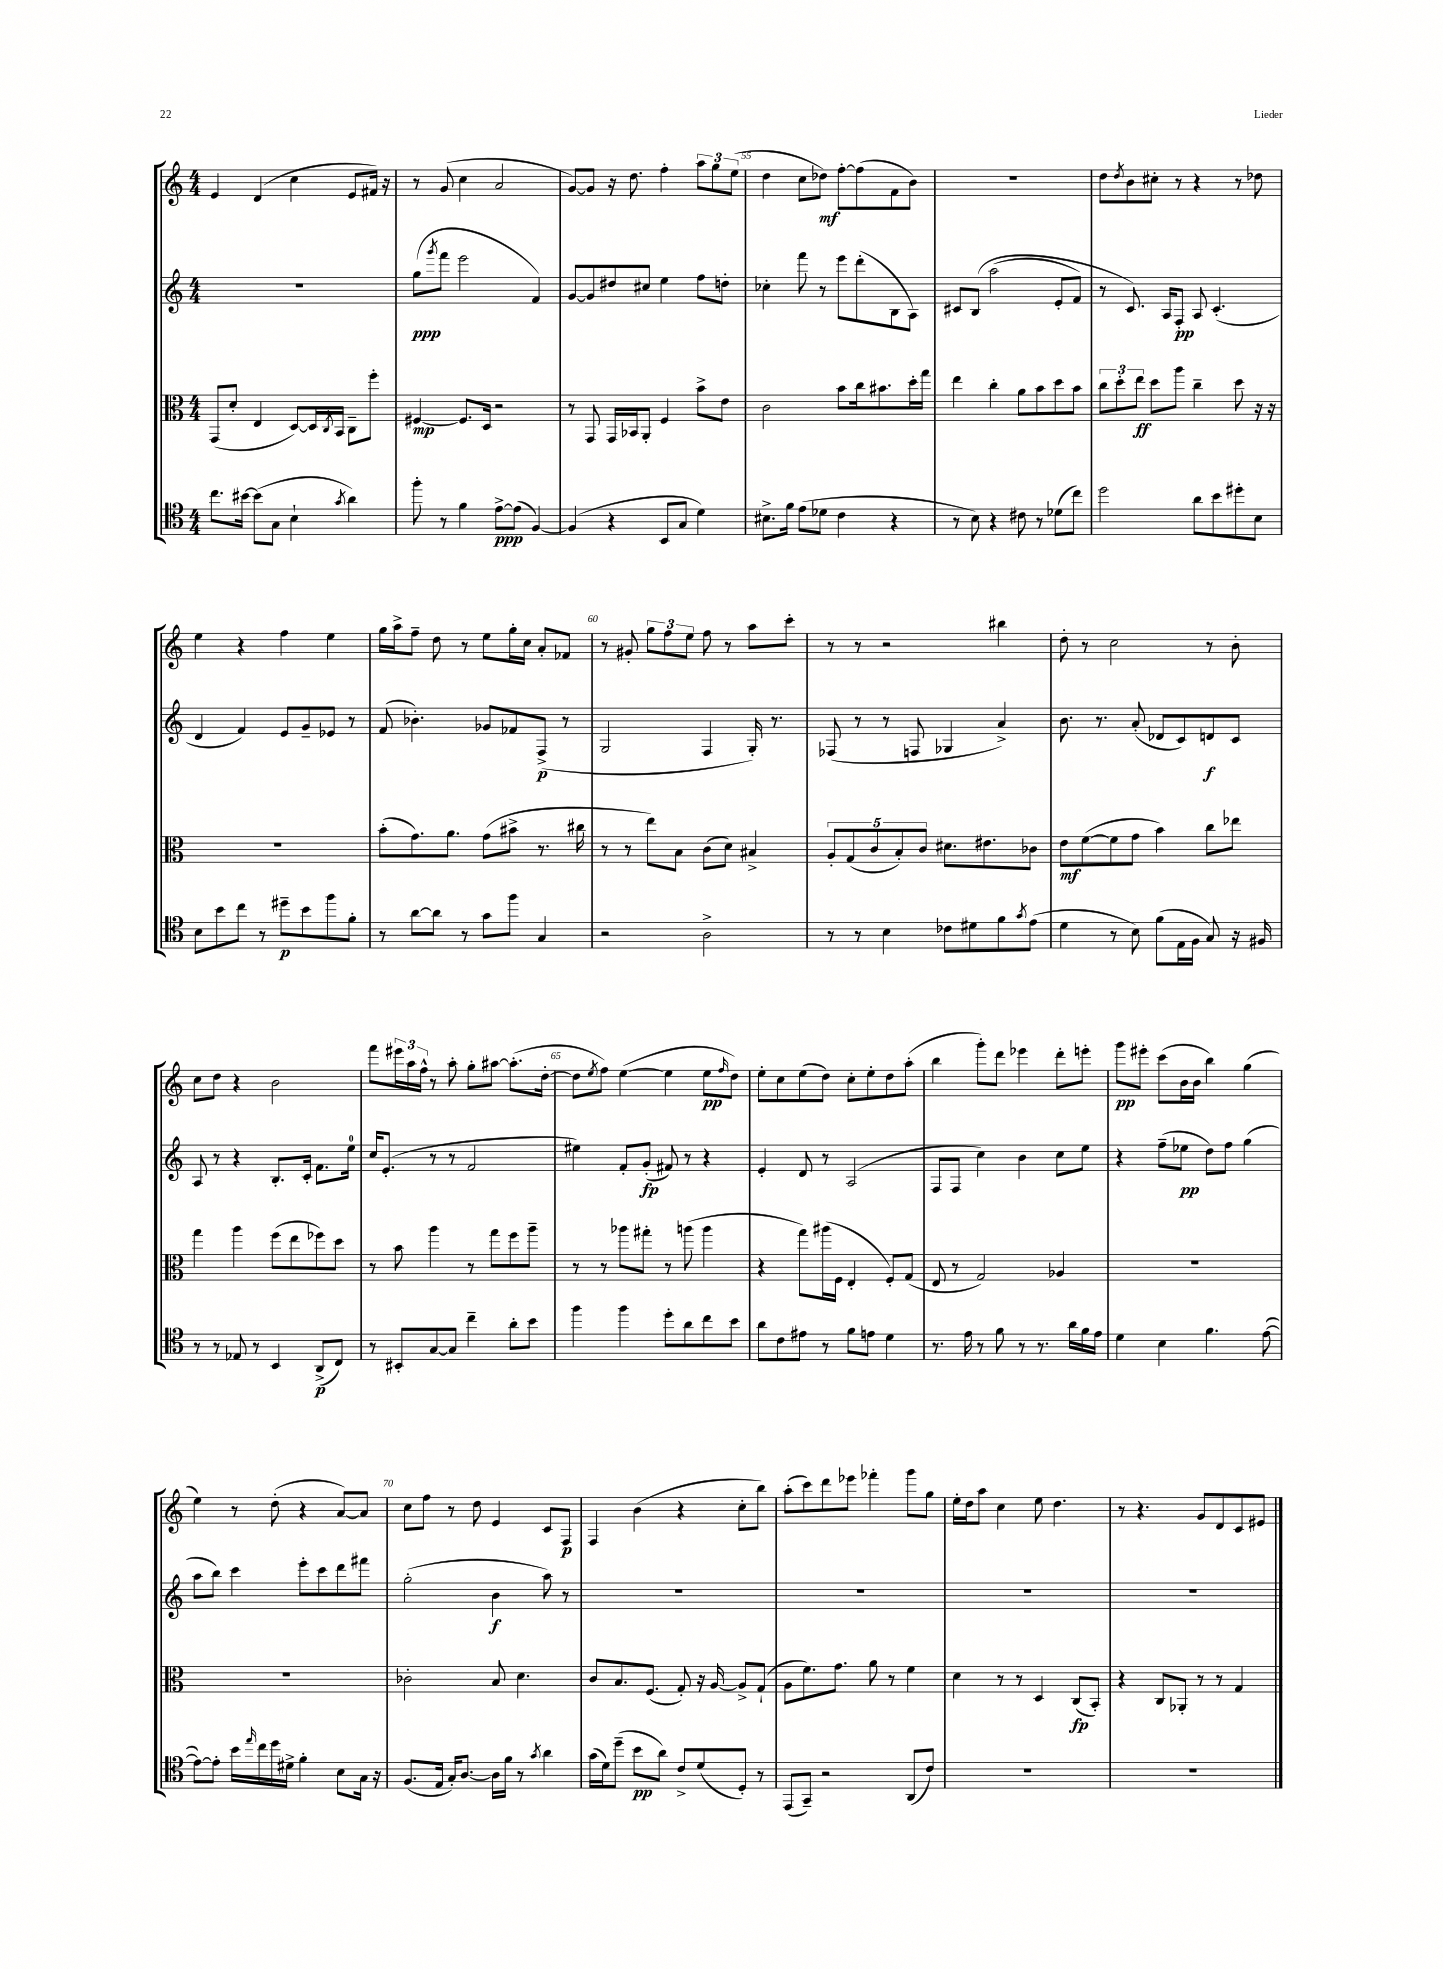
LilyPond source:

<<
\new StaffGroup <<
\new Staff = "s0" {
    \clef treble \key c \major \numericTimeSignature \time 4/4
    e'4 d'4( c''4 e'8 fis'16) r16 |
    r8 g'8( c''4 a'2 |
    g'8~) g'8 r16 d''8. f''4-. \tuplet 3/2 { a''8 g''8 e''8( } |
    d''4 c''8 des''8\mf) f''8~-. f''8( f'8 b'8) |
    R1 |
    d''8 \acciaccatura { d''8 } b'8 cis''8-. r8 r4 r8 des''8 |
    e''4 r4 f''4 e''4 |
    g''16 a''16-> f''8-- d''8 r8 e''8 g''16-. c''16 a'8-. fes'8 |
    r8 gis'8-. \tuplet 3/2 { g''8 f''8 e''8 } f''8 r8 a''8 c'''8-. |
    r8 r8 r2 bis''4 |
    d''8-. r8 c''2 r8 b'8-. |
    c''8 d''8 r4 b'2 |
    f'''8 \tuplet 3/2 { eis'''16 a''16 f''16-^ } r8 a''8-. g''8-. ais''8~ ais''8.-.( d''16~-. |
    d''8 \acciaccatura { e''8 } f''8) e''4~( e''4 e''8\pp \grace { f''16 } d''8) |
    e''8-. c''8 e''8( d''8) c''8-. e''8-. d''8 a''8-.( |
    b''4 g'''8-.) d'''8 ees'''4 d'''8-. e'''8-. |
    g'''8\pp eis'''8-. c'''8( b'16 b'16 b''4) g''4( |
    e''4) r8 d''8-.( r4 a'8~) a'8 |
    c''8 f''8 r8 d''8 e'4 c'8 f8\p |
    f4 b'4( r4 c''8-. b''8) |
    a''8-.( c'''8) d'''8 ees'''8 fes'''4-. g'''8 g''8 |
    e''16-. d''16 a''8 c''4 e''8 d''4. |
    r8 r4. g'8 d'8 c'8 eis'8 \bar "|." |
}
\new Staff = "s1" {
    \clef treble \key c \major \numericTimeSignature \time 4/4
    R1 |
    g''8\ppp( \acciaccatura { g'''8 } f'''8 e'''2 f'4) |
    g'8~ g'8 dis''8 cis''8 e''4 f''8 d''8-. |
    ces''4-. f'''8 r8 e'''8 d'''8-.( b8 a8) |
    cis'8 b8\( a''2( e'8-. f'8) |
    r8 c'8.\) a16 f8-.\pp a8 c'4.-.( |
    d'4 f'4) e'8 g'8-- ees'8 r8 |
    f'8( bes'4.-.) ges'8 fes'8 f8->\p( r8 |
    g2 f4 g16-.) r8. |
    fes8( r8 r8 f8 ges4 a'4->) |
    b'8. r8. a'8-.( des'8 c'8) d'8\f c'8 |
    a8 r8 r4 b8.-. c'16-. f'8. e''16-0 |
    c''16 e'8.-.( r8 r8 f'2 |
    eis''4) f'8-. g'8-.\fp( fis'8) r8 r4 |
    e'4-. d'8 r8 a2( |
    f8 f8 c''4) b'4 c''8 e''8 |
    r4 f''8--( ees''8\pp d''8) f''8 g''4( |
    a''8 b''8) c'''4 e'''8-. c'''8 d'''8 fis'''8 |
    g''2-.( b'4\f a''8) r8 |
    R1 |
    R1 |
    R1 |
    R1 \bar "|." |
}
\new Staff = "s2" {
    \clef alto \key c \major \numericTimeSignature \time 4/4
    g,8( d'8-. e4 d8~) d16 \acciaccatura { c8 } b,16 c8-- f''8-. |
    fis4~\mp fis8. d16 r2 |
    r8 g,8 g,16 bes,16 a,8-. f4 b'8-> e'8 |
    c'2 b'8 c''16 bis'8. d''16-. g''16 |
    e''4 c''4-. a'8 b'8 d''8 b'8 |
    \tuplet 3/2 { c''8 d''8-. e''8\ff } d''8 a''8 c''4-- d''8 r16 r16 |
    R1 |
    b'8-.( g'8.) a'8. g'8( bis'8-> r8. cis''16 |
    r8 r8 e''8) b8 c'8( d'8) bis4-> |
    \tuplet 5/4 { a8-. g8( c'8 b8-.) c'8 } dis'8. eis'8. ces'8 |
    e'8\mf f'8~( f'8 g'8 b'4) c''8 ees''8 |
    g''4 a''4 f''8( e''8 fes''8) d''8 |
    r8 b'8 a''4 r8 g''8 f''8 a''8-- |
    r8 r8 aes''8 gis''8-. r8 a''8( a''4 |
    r4 g''8) ais''16( f16 e4-. f8-.) g8( |
    e8 r8 g2) aes4 |
    R1 |
    R1 |
    ces'2-. b8 d'4. |
    c'8 b8. f8.( g8-.) r16 a16~ a8-> g8-!( |
    a8 f'8.) g'8. a'8 r8 f'4 |
    d'4 r8 r8 d4 c8\fp( b,8-.) |
    r4 c8 aes,8-. r8 r8 g4 \bar "|." |
}
\new Staff = "s3" {
    \clef tenor \key c \major \numericTimeSignature \time 4/4
    c''8. bis'16~ bis'8( g8 b4-! \acciaccatura { g'8 } a'4) |
    f''8-. r8 f'4 e'8~->\ppp e'8( f4~) |
    f4( r4 b,8 g8 d'4) |
    bis8.-> f'16 e'8( des'8 c'4 r4 |
    r8 b8) r4 cis'8 r8 des'8( c''8) |
    d''2 a'8 b'8 dis''8-. b8 |
    b8 b'8 c''8 r8 dis''8--\p b'8 f''8 f'8-. |
    r8 a'8~ a'8 r8 g'8 f''8 g4 |
    r2 a2-> |
    r8 r8 b4 ces'8 dis'8 f'8 \acciaccatura { g'8 } e'8( |
    d'4 r8 b8) f'8( e16 f16 g8) r16 fis16 |
    r8 r8 ees8 r8 b,4 a,8->\p( c8) |
    r8 bis,8-. g8~ g8 c''4-- a'8-. b'8 |
    f''4 f''4 d''8-. a'8 c''8 b'8 |
    a'8 c'8 eis'8 r8 f'8 e'8 d'4 |
    r8. e'16 r8 f'8 r8 r8. a'16 f'16 e'16 |
    d'4 b4 f'4. e'8~( |
    e'8~) e'8-. b'16 \grace { e''16 } c''16 d''16 dis'16-> f'4-. b8 g16 r16 |
    f8.( e16 g16-.) a8.~ a16 f'16 r8 \acciaccatura { g'8 } a'4 |
    g'16( d'16) d''8--( b'8\pp a'8) c'8-> d'8( d8-.) r8 |
    e,8( g,8--) r2 a,8( c'8) |
    R1 |
    R1 \bar "|." |
}
>>
>>
\layout { \context { \Score currentBarNumber = #52 \override BarNumber.break-visibility = ##(#f #t #t) barNumberVisibility = #(every-nth-bar-number-visible 5) } }
